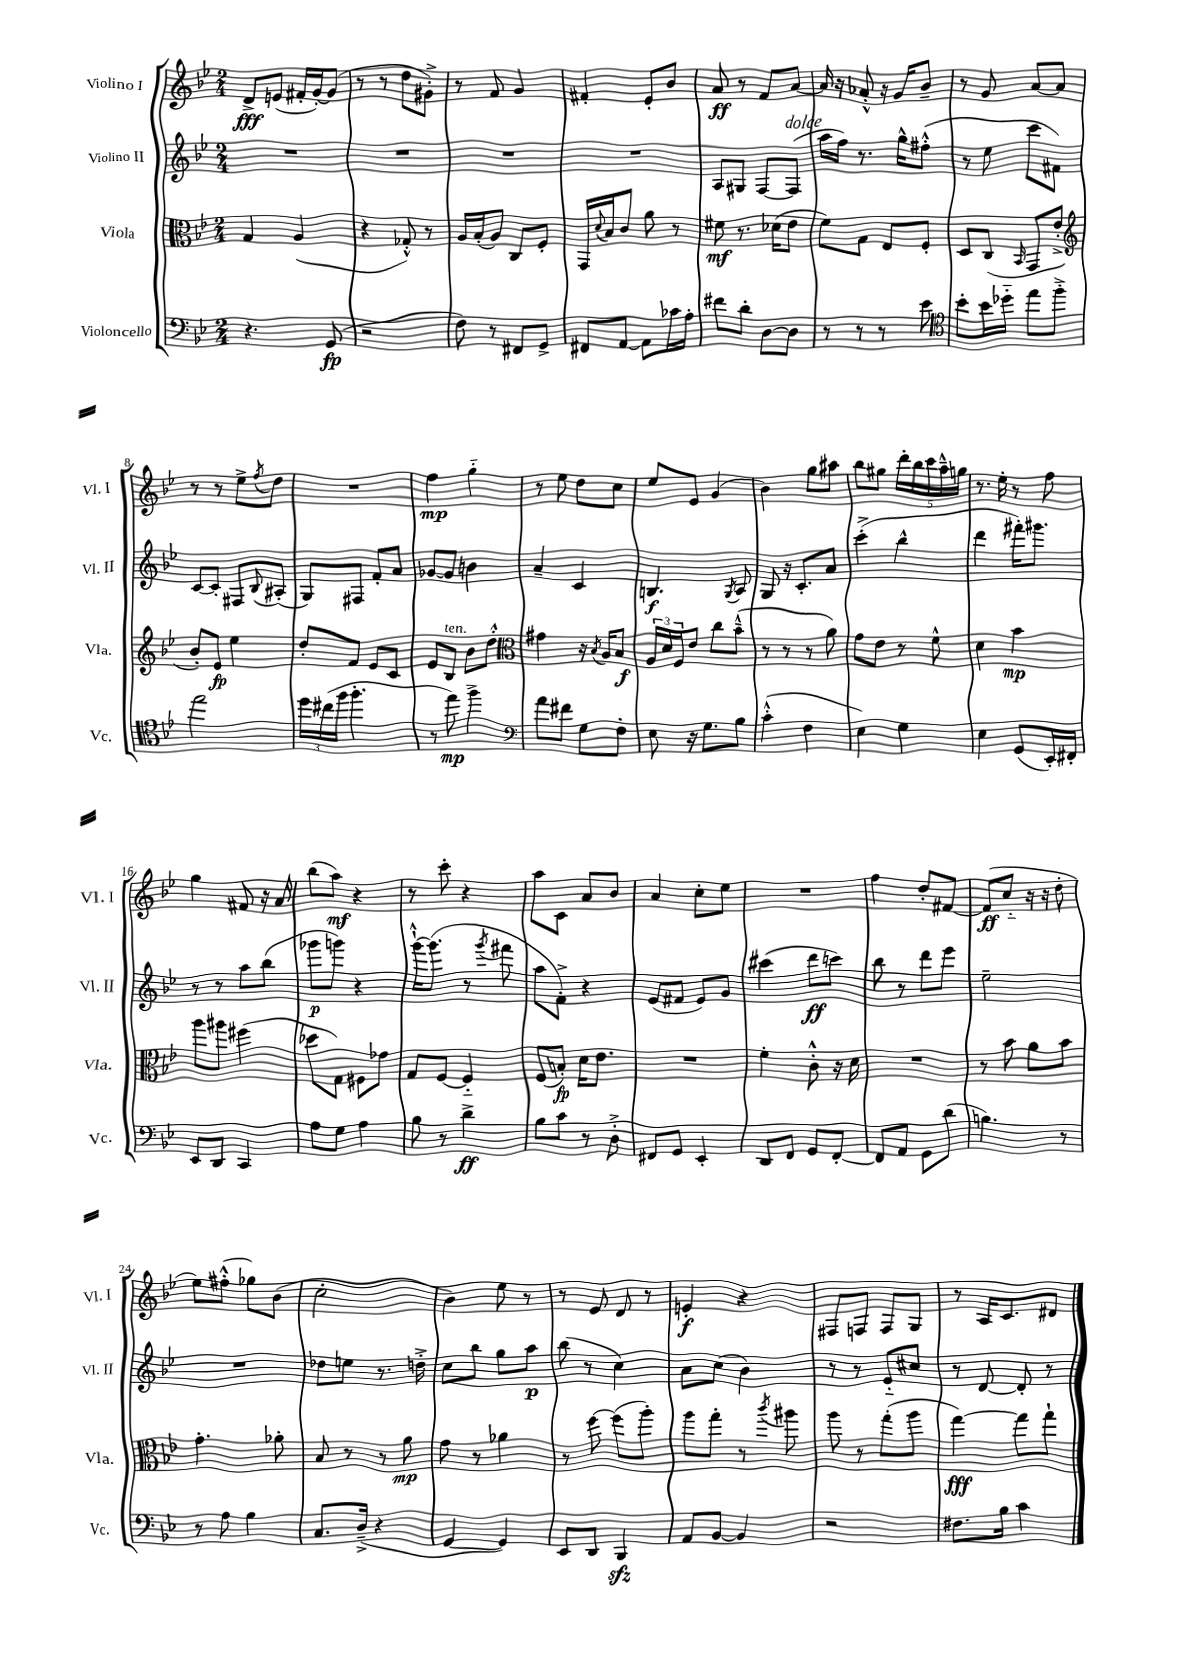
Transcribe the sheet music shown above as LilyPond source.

<<
\new StaffGroup <<
\new Staff = "s0" \with { instrumentName = "Violino I" shortInstrumentName = "Vl. I" } {
    \clef treble \key bes \major \numericTimeSignature \time 2/4
    d'8->\fff e'8( fis'16-. g'16~-.) g'8( |
    r8 r8 d''8 gis'8-.->) |
    r8 f'8 g'4 |
    fis'4-. ees'8-. bes'8 |
    a'8\ff r8 f'8 a'8~ |
    a'16 r16 aes'8-.-^ r16 g'16 bes'8-- |
    r8 g'8 a'8~ a'8 |
    r8 r8 ees''8-> \acciaccatura { f''8 } d''8 |
    R2 |
    f''4\mp g''4-_ |
    r8 ees''8 d''8 c''8 |
    ees''8 ees'8 g'4( |
    bes'4) g''8 ais''8 |
    bes''8 gis''8 \tuplet 5/4 { d'''16-. bes''16 c'''16 a''16---^ g''16 } |
    r8. ees''16-. r8 f''8 |
    g''4 fis'8 r16 a'16 |
    bes''8( a''8\mf) r4 |
    r8 c'''8-. r4 |
    a''8 c'8 a'8 bes'8 |
    a'4 c''8-. ees''8 |
    R2 |
    f''4 d''8-. fis'8~ |
    fis'8\ff( c''8-_ r16 r16 d''8-. |
    ees''8) fis''8-.-^( ges''8) bes'8( |
    c''2-. |
    bes'4) ees''8 r8 |
    r8 ees'8 d'8 r8 |
    e'4-.\f r4 |
    fis8 f8 f8 g8 |
    r8 a16 c'8. dis'8 \bar "|." |
}
\new Staff = "s1" \with { instrumentName = "Violino II" shortInstrumentName = "Vl. II" } {
    \clef treble \key bes \major \numericTimeSignature \time 2/4
    R2 |
    R2 |
    R2 |
    R2 |
    a8 gis8 f8~ f8^\markup { \italic "dolce" }( |
    a''16 f''16) r8. g''16-^ fis''8-.-^( |
    r8 ees''8 c'''8 fis'8) |
    c'8~ c'8-. fis8 \appoggiatura { bes8 } ais8-.( |
    g8) fis8 f'8-. a'8 |
    ges'8~ ges'8 b'4 |
    a'4-- c'4 |
    b4.\f \acciaccatura { g8 } a8 |
    g8 r16 c'8.-. a'8 |
    c'''4-.->( bes''4-^ |
    d'''4 fis'''16-.) gis'''8. |
    r8 r8 a''8 bes''8( |
    ges'''8\p g'''8) r4 |
    g'''16~-!-^ g'''8.( r8 \acciaccatura { g'''8 } fis'''8 |
    a''8 f'8-.->) r4 |
    ees'8( fis'8 ees'8) g'8 |
    cis'''4( d'''8\ff c'''8) |
    bes''8 r8 d'''8 ees'''8 |
    ees''2-- |
    R2 |
    des''8 e''8 r8. d''16-.-> |
    c''8 bes''8 g''8 a''8\p |
    bes''8( r8 c''4) |
    a'8 c''8( bes'4) |
    r8 r8 ees'8-_ cis''8 |
    r8 d'8~ d'8-. r8 \bar "|." |
}
\new Staff = "s2" \with { instrumentName = "Viola" shortInstrumentName = "Vla." } {
    \clef alto \key bes \major \numericTimeSignature \time 2/4
    g4 a4( |
    r4 ges8-.-^) r8 |
    a16 bes16-.( a8) c8 f8-. |
    g,16 \appoggiatura { d'8 } bes16 c'8 a'8 r8 |
    fis'8\mf r8. des'16( ees'8 |
    f'8) g8 ees8 f8-. |
    d8 c8( \grace { bes,16 } g,8 ees'8-.-> |
    \clef treble bes'8-.) ees'8\fp ees''4 |
    d''8-. f'8 ees'8 c'8 |
    ees'8 bes8^\markup { \italic "ten." } bes'8 d''8-.-^ |
    \clef alto gis'4 r16 \acciaccatura { bes8 } a16 bes8\f |
    \tuplet 3/2 { a16 d'16 f16 } ees'8 c''8 bes'8---^( |
    r8 r8 r8 a'8) |
    g'8 ees'8 r8 f'8-^ |
    d'4 bes'4\mp |
    a''8 ais''8 fis''4( |
    des''8 g8) fis8 ges'8 |
    g8 f8~ f4-_ |
    f8( b8-.\fp) d'16 ees'8. |
    R2 |
    f'4-. c'8-.-^ r16 d'16 |
    R2 |
    r8 bes'8 a'8 bes'8 |
    g'4.-. aes'8-. |
    bes8 r8 r8 a'8\mp |
    g'8 r8 aes'4 |
    r8 f''8~ f''8( a''8-.) |
    a''8 g''8-. r8 \acciaccatura { c'''8 } ais''8 |
    a''8 r8 g''8-.( a''8 |
    g''4~\fff) g''8 g''8-! \bar "|." |
}
\new Staff = "s3" \with { instrumentName = "Violoncello" shortInstrumentName = "Vc." } {
    \clef bass \key bes \major \numericTimeSignature \time 2/4
    r4. g,8\fp( |
    r2 |
    f8) r8 fis,8 g,8-> |
    fis,8 a,8~ a,8 ces'16 a16-. |
    fis'8 d'8-. d8~ d8 |
    r8 r8 r8 ees'8 |
    \clef tenor bes'8-. bes'16 des''16-_ ees''8 f''8-.-> |
    ees''2 |
    \tuplet 3/2 { d''16 cis''16( f''16 } f''4.-. |
    r8 ees''8\mp) f''4-> |
    \clef bass a'8 fis'8 g8 f8-. |
    ees8 r16 g8. bes8 |
    c'4-.-^( f4 |
    ees4) g4 |
    ees4 g,8( ees,16-.) fis,16-. |
    ees,8 d,8 c,4 |
    a8 g8 a4 |
    bes8 r8 d'4->\ff |
    bes8 c'8 r8 d8-.-> |
    fis,8 g,8 ees,4-. |
    d,8 f,8 g,8 f,8~-. |
    f,8 a,8 g,8 d'8( |
    b4.) r8 |
    r8 a8 bes4 |
    c8. d16--->( r4 |
    g,4~ g,4) |
    ees,8 d,8 bes,,4\sfz |
    a,8 bes,8~ bes,4 |
    r2 |
    fis8. bes16 c'4 \bar "|." |
}
>>
>>
